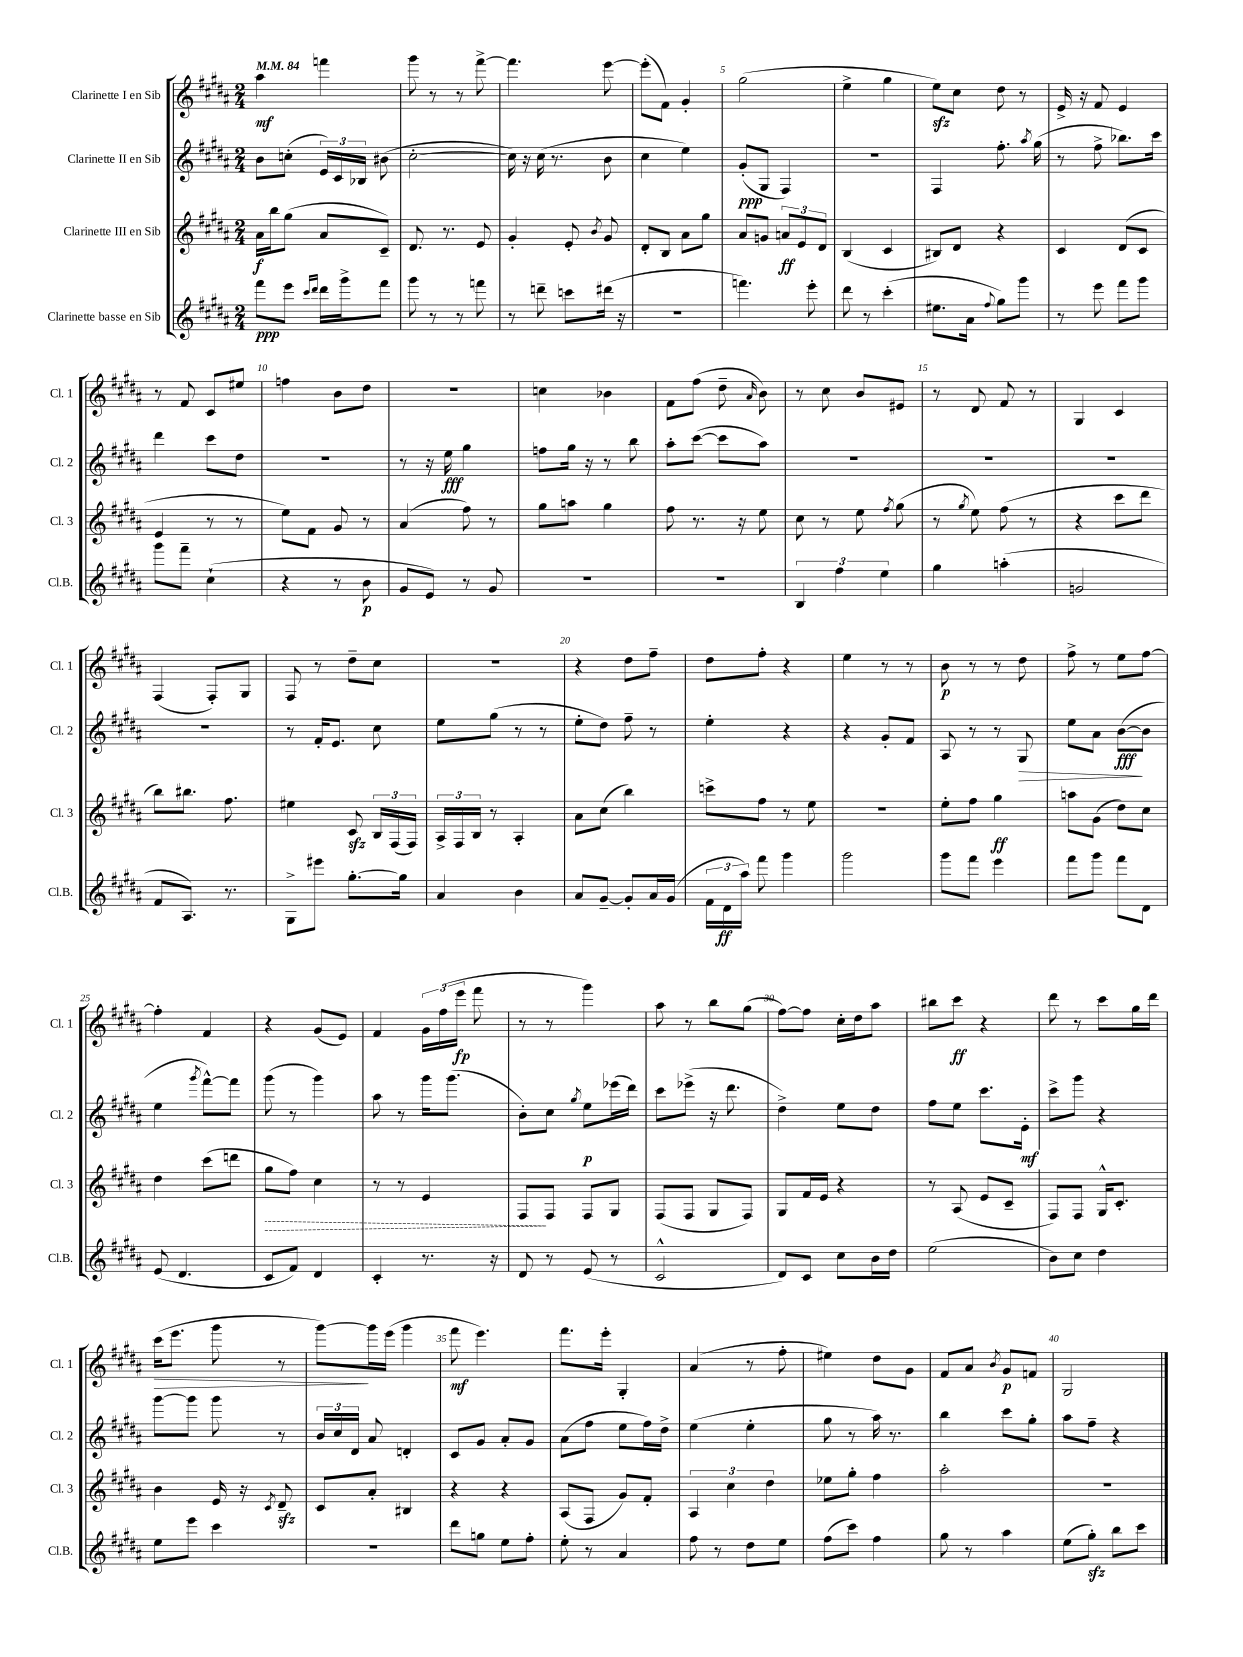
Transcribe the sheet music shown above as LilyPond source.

<<
\new StaffGroup <<
\new Staff = "s0" \with { instrumentName = "Clarinette I en Sib" shortInstrumentName = "Cl. 1" } {
    \clef treble \key b \major \numericTimeSignature \time 2/4 \tempo 4 = 84
    \autoBeamOff ais''4\mf f'''4 |
    gis'''8 r8 r8 fis'''8~-> |
    fis'''4. e'''8~ |
    e'''8[-.( fis'8]) gis'4-. |
    gis''2( |
    e''4-> gis''4 |
    e''8[\sfz) cis''8] dis''8 r8 |
    e'16-> r16 fis'8 e'4 |
    r8 fis'8 cis'8[ eis''8] |
    f''4 b'8[ dis''8] |
    R2 |
    c''4 bes'4 |
    fis'8[ fis''8]( dis''8-- \grace { ais'16 } b'8) |
    r8 cis''8 b'8[ eis'8] |
    r8 dis'8 fis'8 r8 |
    gis4 cis'4 |
    fis4( fis8[-.) gis8] |
    fis8 r8 dis''8[-- cis''8] |
    r2 |
    r4 dis''8[ fis''8]-- |
    dis''8[ fis''8]-. r4 |
    e''4 r8 r8 |
    b'8\p r8 r8 dis''8 |
    fis''8-> r8 e''8[ fis''8]~ |
    fis''4-. fis'4 |
    r4 gis'8[( e'8]) |
    fis'4 \tuplet 3/2 { gis'16[ fis''16( e'''16]\fp } fis'''8 |
    r8 r8 gis'''4) |
    ais''8 r8 b''8[ gis''8]( |
    fis''8[~) fis''8] cis''16[-. dis''16 ais''8] |
    bis''8[ cis'''8]\ff r4 |
    dis'''8 r8 cis'''8[ gis''16 dis'''16] |
    cis'''16[\>( e'''8.] gis'''8 r8 |
    gis'''8[~\!) gis'''16 e'''16]( gis'''4 |
    fis'''8\mf e'''4.) |
    fis'''8.[ e'''16]-. gis4-. |
    ais'4( r8 fis''8-. |
    eis''4) dis''8[ gis'8] |
    fis'8[ ais'8] \acciaccatura { b'8 } gis'8[\p f'8] |
    gis2 \bar "|." |
}
\new Staff = "s1" \with { instrumentName = "Clarinette II en Sib" shortInstrumentName = "Cl. 2" } {
    \clef treble \key b \major \numericTimeSignature \time 2/4
    \autoBeamOff b'8[ c''8]-.( \tuplet 3/2 { e'16[) cis'16 bes16] } bis'8( |
    cis''2~-. |
    cis''16) r16 cis''16( r8. b'8 |
    cis''4 e''4) |
    gis'8[-.\ppp( gis8] fis4) |
    r2 |
    fis4 fis''8.-. \acciaccatura { ais''8 } gis''16( |
    r8 fis''8-> bes''8.[) cis'''16] |
    dis'''4 cis'''8[ dis''8] |
    R2 |
    r8 r16 e''16\fff gis''4 |
    f''8[ gis''16] r16 r8 b''8 |
    ais''8[-. cis'''8]~( cis'''8[ ais''8]) |
    R2 |
    R2 |
    R2 |
    R2 |
    r8 fis'16[-. e'8.] cis''8 |
    e''8[ gis''8]( r8 r8 |
    e''8[-. dis''8]) fis''8-- r8 |
    e''4-. r4 |
    r4 gis'8[-. fis'8] |
    ais8 r8 r8 gis8\> |
    e''8[ ais'8] b'8[~\fff\!( b'8] |
    e''4 \acciaccatura { gis'''8 } fis'''8[~-^) fis'''8] |
    gis'''8( r8 gis'''4) |
    ais''8 r8 gis'''16[ gis'''8.]( |
    b'8[-.) cis''8] \acciaccatura { gis''8 } e''8[\p ees'''16( dis'''16]) |
    cis'''8[ ees'''8]->( r16 dis'''8. |
    dis''4->) e''8[ dis''8] |
    fis''8[ e''8] cis'''8.[ e'16]-.\mf |
    cis'''8[-> gis'''8] r4 |
    gis'''8[~ gis'''8] gis'''8 r8 |
    \tuplet 3/2 { b'16[ cis''16 dis'16] } ais'8 d'4-. |
    cis'8[ gis'8] ais'8[-. gis'8] |
    ais'8[( fis''8] e''8[ fis''16) dis''16]-> |
    e''4( e''4-. |
    gis''8 r8 ais''16) r8. |
    b''4 cis'''8[ gis''8]-. |
    ais''8[ fis''8]-- r4 \bar "|." |
}
\new Staff = "s2" \with { instrumentName = "Clarinette III en Sib" shortInstrumentName = "Cl. 3" } {
    \clef treble \key b \major \numericTimeSignature \time 2/4
    \autoBeamOff ais'16[\f b''16 gis''8]( ais'8[ cis'8]--) |
    dis'8. r8. e'8 |
    gis'4-. e'8-. \acciaccatura { b'8 } gis'8 |
    dis'8[-. b8] ais'8[ gis''8] |
    ais'8[ g'8] \tuplet 3/2 { a'8[\ff e'8 dis'8] } |
    b4( cis'4 |
    bis8[) dis'8] r4 |
    cis'4 dis'8[( cis'8] |
    e'4 r8 r8 |
    e''8[) fis'8] gis'8 r8 |
    ais'4( fis''8) r8 |
    gis''8[ a''8] gis''4 |
    fis''8 r8. r16 e''8 |
    cis''8 r8 e''8 \acciaccatura { fis''8 } gis''8( |
    r8 \acciaccatura { gis''8 } e''8) fis''8( r8 |
    r4 cis'''8[ dis'''8] |
    b''8[) bis''8.] fis''8. |
    eis''4 cis'8\sfz \tuplet 3/2 { b16[ fis16( fis16]) } |
    \tuplet 3/2 { ais16[-> fis16 b16] } r8 ais4-. |
    ais'8[ cis''8]( b''4) |
    c'''8[-> fis''8] r8 e''8 |
    R2 |
    e''8[-. fis''8] gis''4\ff |
    a''8[ gis'8]( dis''8[) cis''8] |
    dis''4 cis'''8[( d'''8] |
    \once \override Hairpin.style = #'dashed-line gis''8[\> fis''8]) cis''4 |
    r8 r8 e'4 |
    fis8[\! fis8] fis8[ gis8] |
    fis8[( fis8] gis8[ fis8]) |
    gis8[ fis'16 e'16] r4 |
    r8 ais8( e'8[ cis'8]-- |
    fis8[) fis8] gis16[-^ cis'8.]-. |
    b'4 e'16 r16 \acciaccatura { cis'8 } dis'8--\sfz |
    cis'8[ ais'8]-. bis4 |
    r4 r4 |
    ais8[( fis8] gis'8[) fis'8]-. |
    \tuplet 3/2 { ais4 cis''4 dis''4 } |
    ees''8[ gis''8]-. fis''4 |
    ais''2-. |
    R2 \bar "|." |
}
\new Staff = "s3" \with { instrumentName = "Clarinette basse en Sib" shortInstrumentName = "Cl.B." } {
    \clef treble \key b \major \numericTimeSignature \time 2/4
    \autoBeamOff fis'''8[\ppp e'''8] \grace { cis'''16[ dis'''16] } dis'''16[ gis'''16-> fis'''8] |
    gis'''8 r8 r8 f'''8 |
    r8 d'''8-- c'''8[ dis'''16]( r16 |
    R2 |
    f'''4.) e'''8-. |
    dis'''8 r8 cis'''4-.( |
    eis''8.[ ais'16] \appoggiatura { fis''8 } gis''8[) gis'''8] |
    r8 e'''8 fis'''8[ gis'''8] |
    gis'''8[ fis'''8]-- cis''4-!( |
    r4 r8 b'8\p |
    gis'8[ e'8]) r8 gis'8 |
    R2 |
    R2 |
    \tuplet 3/2 { b4 fis''4 e''4 } |
    gis''4 a''4-.( |
    g'2 |
    fis'8[ ais8.]) r8. |
    gis8[-> eis'''8] gis''8.[~-. gis''16] |
    ais'4 b'4 |
    ais'8[ gis'8]~-- gis'8[-. ais'16 gis'16]( |
    \tuplet 3/2 { fis'16[ dis'16\ff ais''16]) } fis'''8 gis'''4 |
    gis'''2 |
    gis'''8[ fis'''8] e'''4 |
    fis'''8[ gis'''8] fis'''8[ dis'8] |
    e'8( dis'4. |
    cis'8[ fis'8]) dis'4 |
    cis'4-. r8. r16 |
    dis'8 r8 e'8( r8 |
    cis'2-^ |
    dis'8[) cis'8] cis''8[ b'16 dis''16] |
    e''2( |
    b'8[) cis''8] dis''4 |
    e''8[ e'''8] cis'''4 |
    R2 |
    dis'''8[ g''8] e''8[ fis''8]-. |
    e''8-. r8 ais'4 |
    fis''8 r8 dis''8[ e''8] |
    fis''8[( cis'''8]) fis''4 |
    gis''8 r8 ais''4 |
    e''8[( gis''8]-.\sfz) b''8[ cis'''8] \bar "|." |
}
>>
>>
\layout { \context { \Score \override BarNumber.break-visibility = ##(#f #t #t) barNumberVisibility = #(every-nth-bar-number-visible 5) } }
